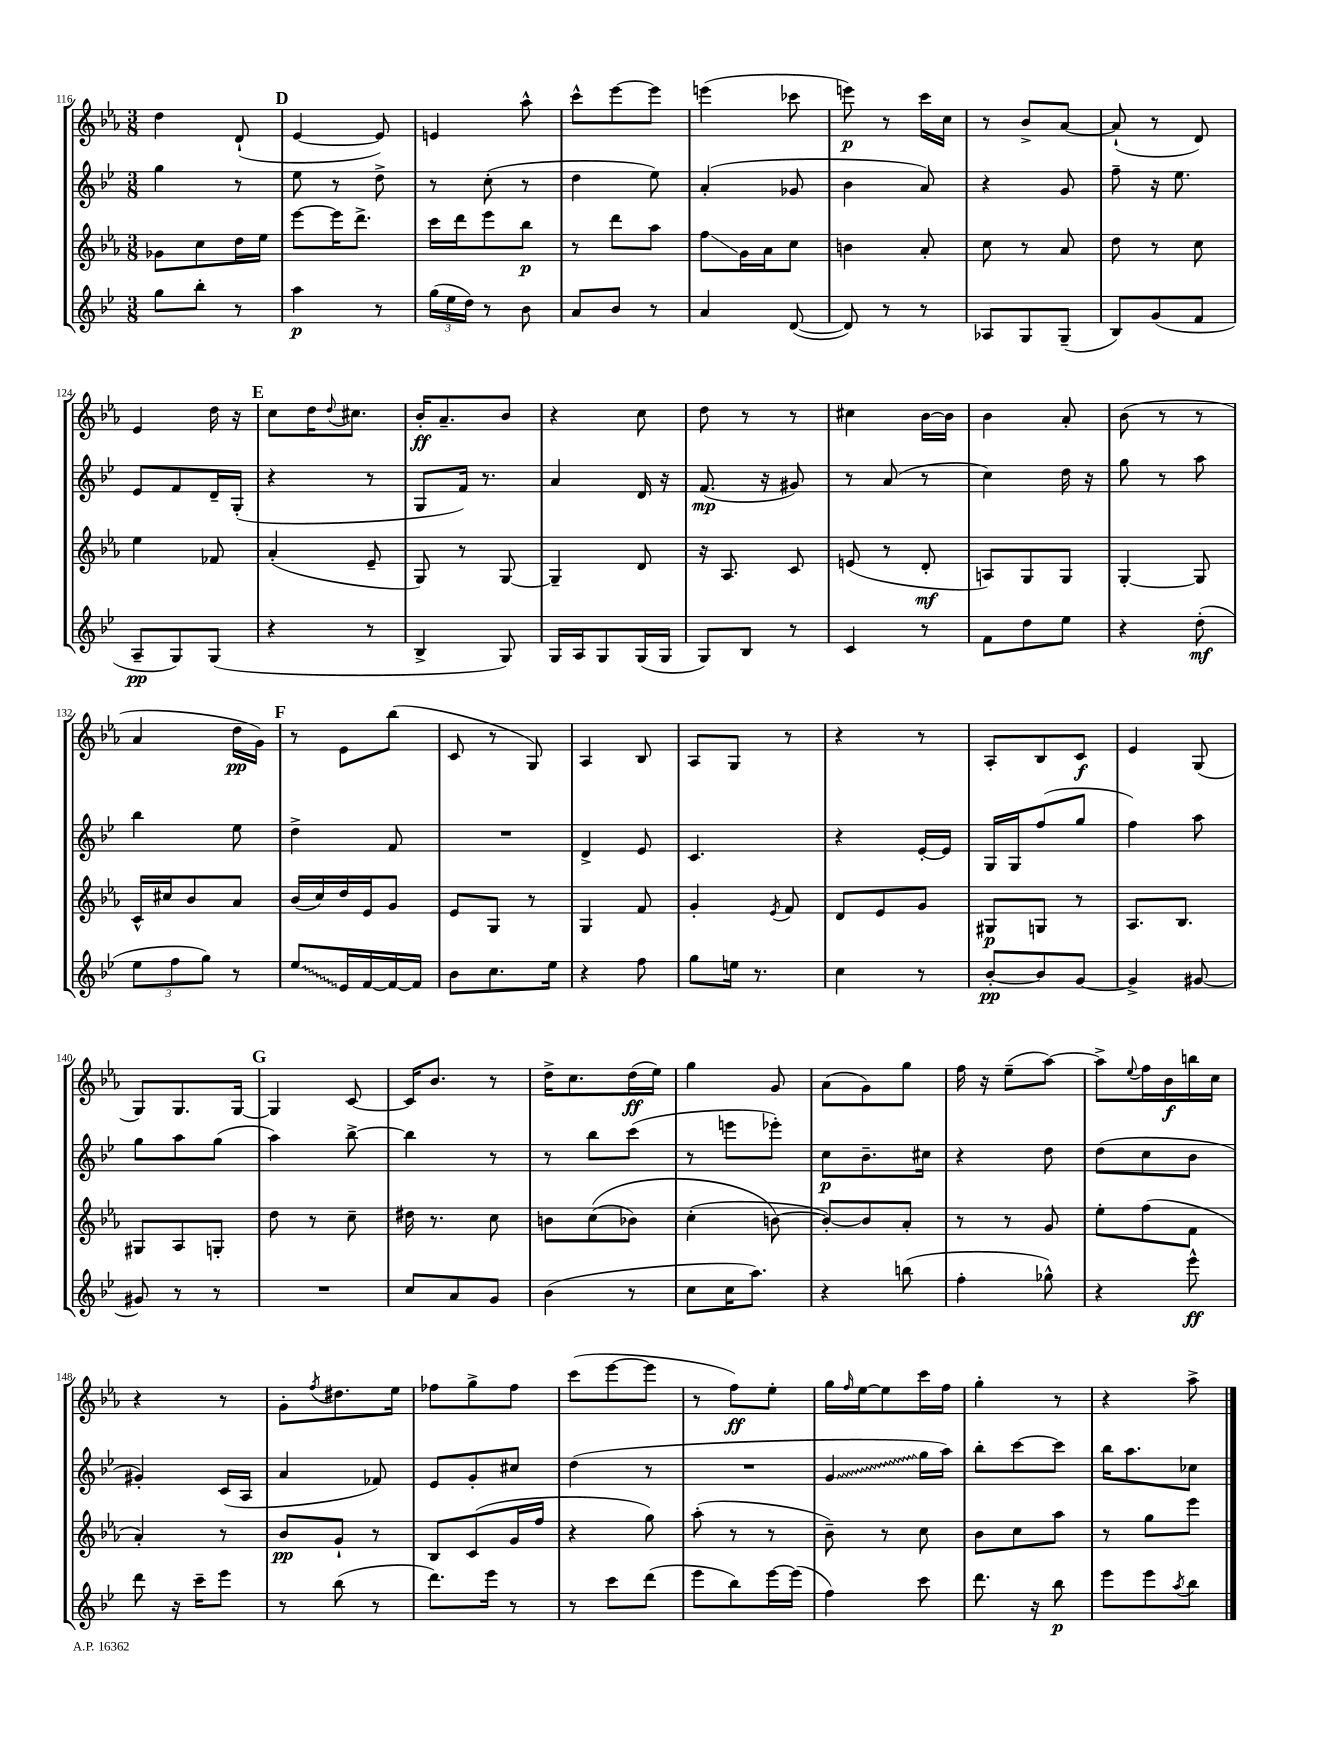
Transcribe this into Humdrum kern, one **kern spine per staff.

**kern	**kern	**kern	**kern
*staff4	*staff3	*staff2	*staff1
*clefG2	*clefG2	*clefG2	*clefG2
*k[b-e-]	*k[b-e-a-]	*k[b-e-]	*k[b-e-a-]
*M3/8	*M3/8	*M3/8	*M3/8
8gg	8g-	4gg	4dd
8bb-'	8cc	.	.
8r	16dd	8r	(8d`
.	16ee-	.	.
=	=	=	=
4aa	[8eee-	8ee-	[4e-
.	16eee-]	8r	.
.	8.ddd^	.	.
8r	.	8dd^	8e-])
=	=	=	=
(24gg	16ccc	8r	4e
24ee-	.	.	.
.	16ddd	.	.
24dd)	.	.	.
8r	8eee-	(8cc'	.
8b-	8bb-	8r	8aa-^^
=	=	=	=
8a	8r	4dd	8ccc^^
8b-	8ddd	.	[8eee-
8r	8aa-	8ee-)	8eee-]
=	=	=	=
4a	8ff	(4a'	(4eee
.	16g	.	.
.	16a-	.	.
([8d	8cc	8g-	8ccc-
=	=	=	=
8d])	4b	4b-	8eee)
8r	.	.	8r
8r	8a-'	8a)	16ccc
.	.	.	16cc
=	=	=	=
8A-	8cc	4r	8r
8G	8r	.	8b-^
(8G~	8a-	8g	[8a-
=	=	=	=
8B-)	8dd	8ff~	(8a-`]
(8g	8r	16r	8r
.	.	8.ee-	.
8f	8cc	.	8d)
=	=	=	=
8A~	4ee-	8e-	4e-
8G)	.	8f	.
(8G	8f-	16d~	16dd
.	.	(16G'	16r
=	=	=	=
4r	(4a-'	4r	8cc
.	.	.	16dd
.	.	.	8qqdd
.	.	.	8.cc#
8r	8e-~	8r	.
=	=	=	=
4B-^	8G)	8G	16b-'
.	.	.	8.a-~
.	8r	16f)	.
.	.	8.r	.
8G)	[8G	.	8b-
=	=	=	=
16G	4G~]	4a	4r
16A	.	.	.
8G	.	.	.
(16G	8d	16d	8cc
16G	.	16r	.
=	=	=	=
8G)	16r	(8.f	8dd
.	8.A-	.	.
8B-	.	.	8r
.	.	16r	.
8r	8c	8g#)	8r
=	=	=	=
4c	(8e	8r	4cc#
.	8r	(8a	.
8r	8d'	8r	[16b-
.	.	.	16b-]
=	=	=	=
8f	8A)	4cc)	4b-
8dd	8G	.	.
8ee-	8G	16dd	8a-'
.	.	16r	.
=	=	=	=
4r	[4G'	8gg	(8b-
.	.	8r	8r
(8dd'	8G]	8aa	8r
=	=	=	=
12ee-	16c^^	4bb-	4a-
.	16cc#	.	.
12ff	.	.	.
.	8b-	.	.
12gg)	.	.	.
8r	8a-	8ee-	16dd
.	.	.	16g)
=	=	=	=
8ee-	(16b-	4dd^	8r
.	16cc)	.	.
16e-	16dd	.	8e-
[16f	16e-	.	.
16f_	8g	8f	(8bb-
16f]	.	.	.
=	=	=	=
8b-	8e-	4.r	8c
8.cc	8G	.	8r
.	8r	.	8G)
16ee-	.	.	.
=	=	=	=
4r	4G	4d^	4A-
8ff	8f	8e-	8B-
=	=	=	=
8gg	4g'	4.c	8A-
16ee	.	.	8G
8.r	.	.	.
.	8qe-	.	.
.	8f	.	8r
=	=	=	=
4cc	8d	4r	4r
.	8e-	.	.
8r	8g	[16e-'	8r
.	.	16e-]	.
=	=	=	=
[8b-'	8G#	16G	8A-'
.	.	16G	.
8b-]	8G	(8ff	8B-
[8g	8r	8gg	8c
=	=	=	=
4g^]	8.A-	4ff)	4e-
.	8.B-	.	.
[8g#	.	8aa	(8G
=	=	=	=
8g#]	8G#	8gg	8G)
8r	8A-	8aa	8.G
8r	8G'	(8gg	.
.	.	.	[16G
=	=	=	=
4.r	8dd	4aa)	4G]
.	8r	.	.
.	8cc~	[8bb-^	[8c
=	=	=	=
8cc	16dd#	4bb-]	16c]
.	8.r	.	8.b-
8a	.	.	.
8g	8cc	8r	8r
=	=	=	=
(4b-	8b	8r	16dd^
.	.	.	8.cc
.	&((8cc	8bb-	.
8r	8b-)	(8ccc	(16dd
.	.	.	16ee-)
=	=	=	=
8cc	(4cc'	8r	4gg
16cc	.	8eee	.
8.aa)	.	.	.
.	[8b&)	8eee-')	8g
=	=	=	=
4r	8b'_)	8cc	(8a-
.	8b]	8.b-~	8g)
(8bb	8a-'	.	8gg
.	.	16cc#	.
=	=	=	=
4ff'	8r	4r	16ff
.	.	.	16r
.	8r	.	(8ee-~
8gg-^^)	8g	8dd	[8aa-)
=	=	=	=
4r	8ee-'	(8dd	8aa-^]
.	.	.	8qqee-
.	(8ff	8cc	16ff
.	.	.	16b-
8eee-^^	8f	8b-	16bb
.	.	.	16cc
=	=	=	=
8ddd	4a-')	4g#')	4r
16r	.	.	.
16ccc~	.	.	.
8eee-	8r	(16c	8r
.	.	16A	.
=	=	=	=
8r	8b-	4a	8g'
.	.	.	8qff
(8bb-	8g`	.	8.dd#
8r	8r	8f-)	.
.	.	.	16ee-
=	=	=	=
8.ddd)	8B-	8e-	8ff-
.	(8c	8g'	8gg^
16eee-	.	.	.
8r	16g	8cc#	8ff-
.	16ff	.	.
=	=	=	=
8r	4r	(4dd	(8ccc
8ccc	.	.	[8eee-
(8ddd	8gg)	8r	8eee-]
=	=	=	=
8eee-	(8aa-'	4.r	8r
8bb-)	8r	.	8ff)
[16eee-	8r	.	8ee-'
(16eee-]	.	.	.
=	=	=	=
4ff)	8b-~)	4g	16gg
.	.	.	16qqff
.	.	.	[16ee-
.	8r	.	8ee-]
8ccc	8cc	16gg	16ccc
.	.	16aa)	16ff
=	=	=	=
8.ddd	8b-	8bb-'	4gg'
.	8cc	[8ccc	.
16r	.	.	.
8bb-	8aa-	8ccc]	8r
=	=	=	=
8eee-	8r	16bb-	4r
.	.	8.aa	.
8eee-	8gg	.	.
8qaa	.	.	.
8bb-	8eee-	8cc-	8aa-^
==	==	==	==
*-	*-	*-	*-
